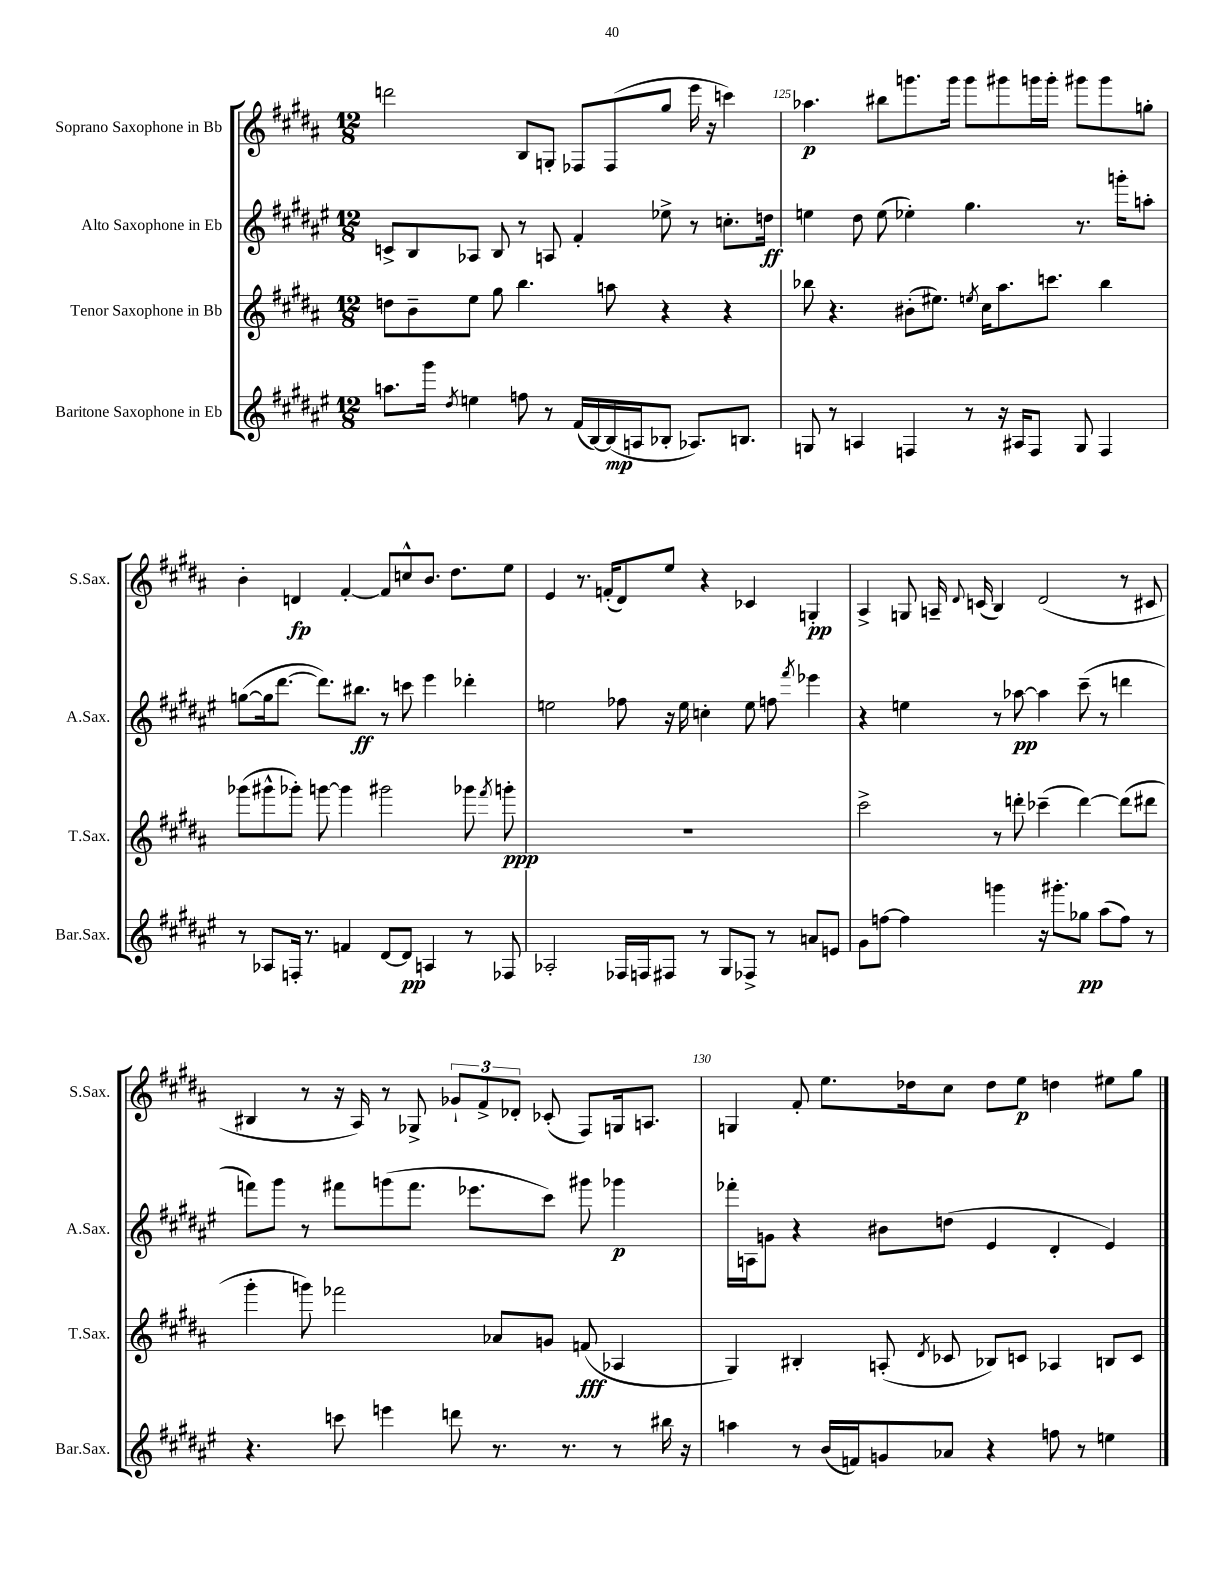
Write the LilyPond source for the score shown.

<<
\new StaffGroup <<
\new Staff = "s0" \with { instrumentName = "Soprano Saxophone in Bb" shortInstrumentName = "S.Sax." } {
    \clef treble \key b \major \numericTimeSignature \time 12/8
    \autoBeamOff d'''2 b8[ g8]-. fes8[ fes8( gis''8] e'''16 r16 c'''4) |
    aes''4.\p bis''8[ g'''8. g'''16] g'''8[ gis'''8 g'''16 g'''16]-. gis'''8[ gis'''8 g''8]-. |
    b'4-. d'4\fp fis'4~-. fis'8[ c''8-^ b'8.] dis''8.[ e''8] |
    e'4 r8. f'16[-.( dis'8) e''8] r4 ces'4 g4-.\pp |
    ais4-> g8 a16-- \appoggiatura { dis'8 } c'16( b4) dis'2( r8 cis'8 |
    bis4 r8 r16 ais16) r8 ges8-> \tuplet 3/2 { ges'8[-! fis'8-> des'8]-. } ces'8-.( fis8[) g16 a8.] |
    g4 fis'8-. e''8.[ des''16 cis''8] des''8[ e''8]\p d''4 eis''8[ gis''8] \bar "|." |
}
\new Staff = "s1" \with { instrumentName = "Alto Saxophone in Eb" shortInstrumentName = "A.Sax." } {
    \clef treble \key fis \major \numericTimeSignature \time 12/8
    \autoBeamOff c'8[-> b8 aes8] b8 r8 a8 fis'4-. ees''8-> r8 c''8.[-. d''16]\ff |
    e''4 dis''8 e''8( ees''4-.) gis''4. r8. g'''16[-. a''8]-. |
    g''8[~( g''16 dis'''8.]~ dis'''8.[) bis''8.]\ff r8 c'''8 eis'''4 des'''4-. |
    e''2 fes''8 r16 e''16 c''4-. e''8 f''8 \acciaccatura { fis'''8 } ees'''4 |
    r4 e''4 r8 aes''8~\pp aes''4 cis'''8--( r8 d'''4 |
    f'''8[) gis'''8] r8 fis'''8[ g'''8( fis'''8.] ees'''8.[ cis'''8]) gis'''8 ges'''4\p |
    fes'''16[-. a16 g'8] r4 bis'8[ d''8]( eis'4 dis'4-. eis'4) \bar "|." |
}
\new Staff = "s2" \with { instrumentName = "Tenor Saxophone in Bb" shortInstrumentName = "T.Sax." } {
    \clef treble \key b \major \numericTimeSignature \time 12/8
    \autoBeamOff d''8[ b'8-- e''8] gis''8 b''4. a''8 r4 r4 |
    bes''8 r4. bis'8[-.( eis''8.]) \acciaccatura { e''8 } cis''16[ ais''8. c'''8.] bes''4 |
    ges'''8[( gis'''8-^ ges'''8]-.) g'''8~ g'''4 gis'''2 ges'''8 \acciaccatura { fis'''8 } g'''8-.\ppp |
    R1. |
    cis'''2-> r8 d'''8-. ces'''4--( d'''4~) d'''8[( dis'''8] |
    gis'''4-. g'''8) fes'''2 aes'8[ g'8] f'8\fff( aes4 |
    gis4) bis4-. a8-.( \acciaccatura { dis'8 } ces'8 bes8[) c'8] aes4 b8[ c'8] \bar "|." |
}
\new Staff = "s3" \with { instrumentName = "Baritone Saxophone in Eb" shortInstrumentName = "Bar.Sax." } {
    \clef treble \key fis \major \numericTimeSignature \time 12/8
    \autoBeamOff a''8.[ gis'''16] \acciaccatura { dis''8 } e''4 f''8 r8 fis'16[( b16~) b16\mp( a16 bes8]-. aes8.[) b8.] |
    g8 r8 a4 f4 r8 r16 ais16[ f8] g8 f4 |
    r8 aes8[ f16]-. r8. f'4 dis'8[~ dis'8]\pp a4 r8 fes8 |
    aes2-. fes16[ f16 fis8] r8 gis8[ fes8]-> r8 a'8[ e'8] |
    gis'8[ f''8]~ f''4 g'''4 r16 gis'''8.[-. ges''8]\pp ais''8[( f''8]) r8 |
    r4. c'''8 e'''4 d'''8 r8. r8. r8 bis''16 r16 |
    a''4 r8 b'16[( f'16) g'8 aes'8] r4 f''8 r8 e''4 \bar "|." |
}
>>
>>
\layout { \context { \Score currentBarNumber = #124 \override BarNumber.break-visibility = ##(#f #t #t) barNumberVisibility = #(every-nth-bar-number-visible 5) } }
